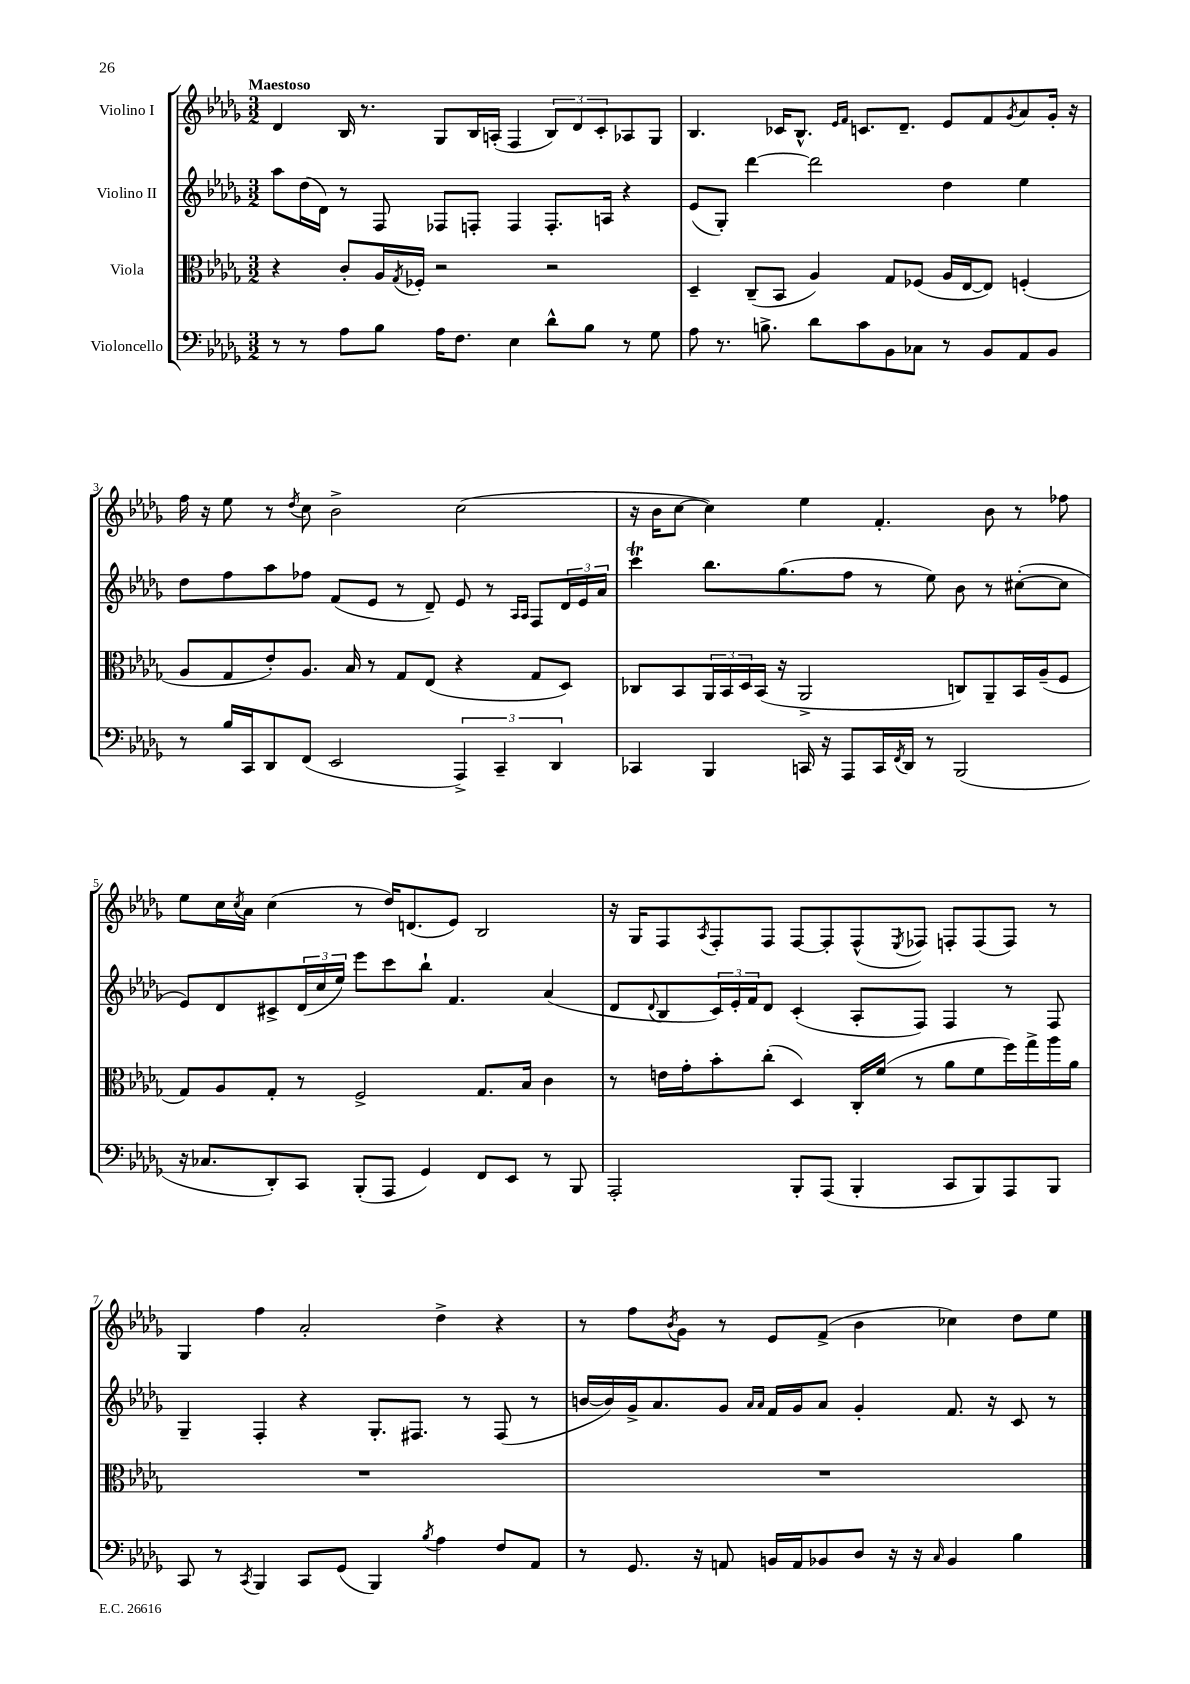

**kern	**kern	**kern	**kern
*staff4	*staff3	*staff2	*staff1
*clefF4	*clefC3	*clefG2	*clefG2
*k[b-e-a-d-g-]	*k[b-e-a-d-g-]	*k[b-e-a-d-g-]	*k[b-e-a-d-g-]
*M3/2	*M3/2	*M3/2	*M3/2
8r	4r	8aa-	4d-
8r	.	(16dd-	.
.	.	16d-)	.
8A-	8c'	8r	16B-
.	.	.	8.r
8B-	16A-	8F	.
.	8qG-	.	.
.	16F-'	.	.
16A-	2r	8F-	8G-
8.F	.	.	.
.	.	8F'	16B-
.	.	.	(16A'
4E-	.	4F	4F
8d-^^	2r	8.F'	12B-)
.	.	.	12d-
8B-	.	.	.
.	.	.	12c'
.	.	16A	.
8r	.	4r	8A-
8G-	.	.	8G-
=	=	=	=
8A-	4D-~	(8e-	4.B-
8.r	.	8G-')	.
.	(8C~	[4ddd-	.
8.B^	.	.	.
.	8BB-	.	16c-
.	.	.	8.B-^^
8d-	4A-)	2ddd-]	.
.	.	.	16qqe-
.	.	.	16qqf
8c	.	.	8.c
8BB-	8G-	.	.
.	.	.	8.d-~
8C-	(8F-	.	.
8r	16A-	4dd-	8e-
.	[16E-	.	.
8BB-	8E-])	.	8f
.	.	.	8qg-
8AA-	(4F'	4ee-	8a-
8BB-	.	.	16g-'
.	.	.	16r
=	=	=	=
8r	8A-	8dd-	16ff
.	.	.	16r
16B-	8G-	8ff	8ee-
16CC	.	.	.
8DD-	8e-')	8aa-	8r
.	.	.	8qdd-
(8FF	8.A-	8ff-	8cc
2EE-	.	(8f	2b-^
.	16B-	.	.
.	8r	8e-	.
.	8G-	8r	.
.	(8E-	8d-~)	.
6AAA-^)	4r	8e-	(2cc
.	.	8r	.
6CC~	.	.	.
.	.	16qqA-	.
.	.	16qqA-	.
.	8G-	8F	.
6DD-	.	.	.
.	8D-)	24d-	.
.	.	24e-	.
.	.	24a-	.
=	=	=	=
4CC-	8C-	4ccc	16r
.	.	.	16b-
.	8BB-	.	[8cc
4BBB-	24AA-	8.bb-	4cc])
.	24BB-	.	.
.	24D-	.	.
.	(16BB-	.	.
.	16r	(8.gg-	.
16CC	2AA-^	.	4ee-
16r	.	.	.
8AAA-	.	8ff	.
16CC	.	8r	4.f'
8qFF	.	.	.
16DD-	.	.	.
8r	.	8ee-)	.
(2BBB-	8C)	8b-	.
.	8AA-~	8r	8b-
.	16BB-	([8cc#'	8r
.	(16A-~	.	.
.	8F	8cc#]	8ff-
=	=	=	=
16r	8G-)	8e-)	8ee-
8.C-	.	.	.
.	8A-	8d-	16cc
.	.	.	8qcc
.	.	.	16a-
8DD-')	8G-'	8c#^	(4cc
8CC	8r	(24d-	.
.	.	24cc	.
.	.	24ee-)	.
(8BBB-'	2F^	8eee-	8r
8AAA-	.	8ccc	16dd-)
.	.	.	(8.d
4GG-)	.	8bb-`	.
.	.	4.f	8e-)
8FF	8.G-	.	2B-
8EE-	.	.	.
.	16B-	.	.
8r	4c	(4a-	.
8BBB-	.	.	.
=	=	=	=
2AAA-'	8r	8d-	16r
.	.	.	16G-
.	.	8qqd-	.
.	16e	8B-	8F
.	16g-'	.	.
.	.	.	8qA-
.	8b-'	24c)	8F'
.	.	24e-'	.
.	.	24f	.
.	(8cc'	8d-	8F
8BBB-'	4D-)	(4c'	[8F
(8AAA-	.	.	8F']
4BBB-'	16C'	8A-'	(8F^^
.	(16f	.	.
.	.	.	8qE-
.	8r	8F)	8F-)
8CC	8a-	4F	8F'
8BBB-)	8f	.	(8F
8AAA-	16ff)	8r	8F)
.	16gg-^	.	.
8BBB-	16aa-	8F	8r
.	16a-	.	.
=	=	=	=
8CC	1.r	4G-~	4G-
8r	.	.	.
8qCC	.	.	.
4BBB-	.	4F'	4ff
8CC	.	4r	2a-'
(8GG-	.	.	.
4BBB-)	.	8.G-'	.
.	.	8.F#	.
8qB-	.	.	.
4A-	.	.	4dd-^
.	.	8r	.
8F	.	(8F#	4r
8AA-	.	8r	.
=	=	=	=
8r	1.r	[16b	8r
.	.	16b])	.
8.GG-	.	16g-^	8ff
.	.	8.a-	.
.	.	.	8qb-
.	.	.	8g-
16r	.	.	.
8AA	.	8g-	8r
.	.	16qqa-	.
.	.	16qqa-	.
16BB	.	16f	8e-
16AA	.	16g-	.
8BB-	.	8a-	(8f^
8D-	.	4g-'	4b-
16r	.	.	.
16r	.	.	.
16qqC	.	.	.
4BB-	.	8.f	4cc-)
.	.	16r	.
4B-	.	8c	8dd-
.	.	8r	8ee-
==	==	==	==
*-	*-	*-	*-
